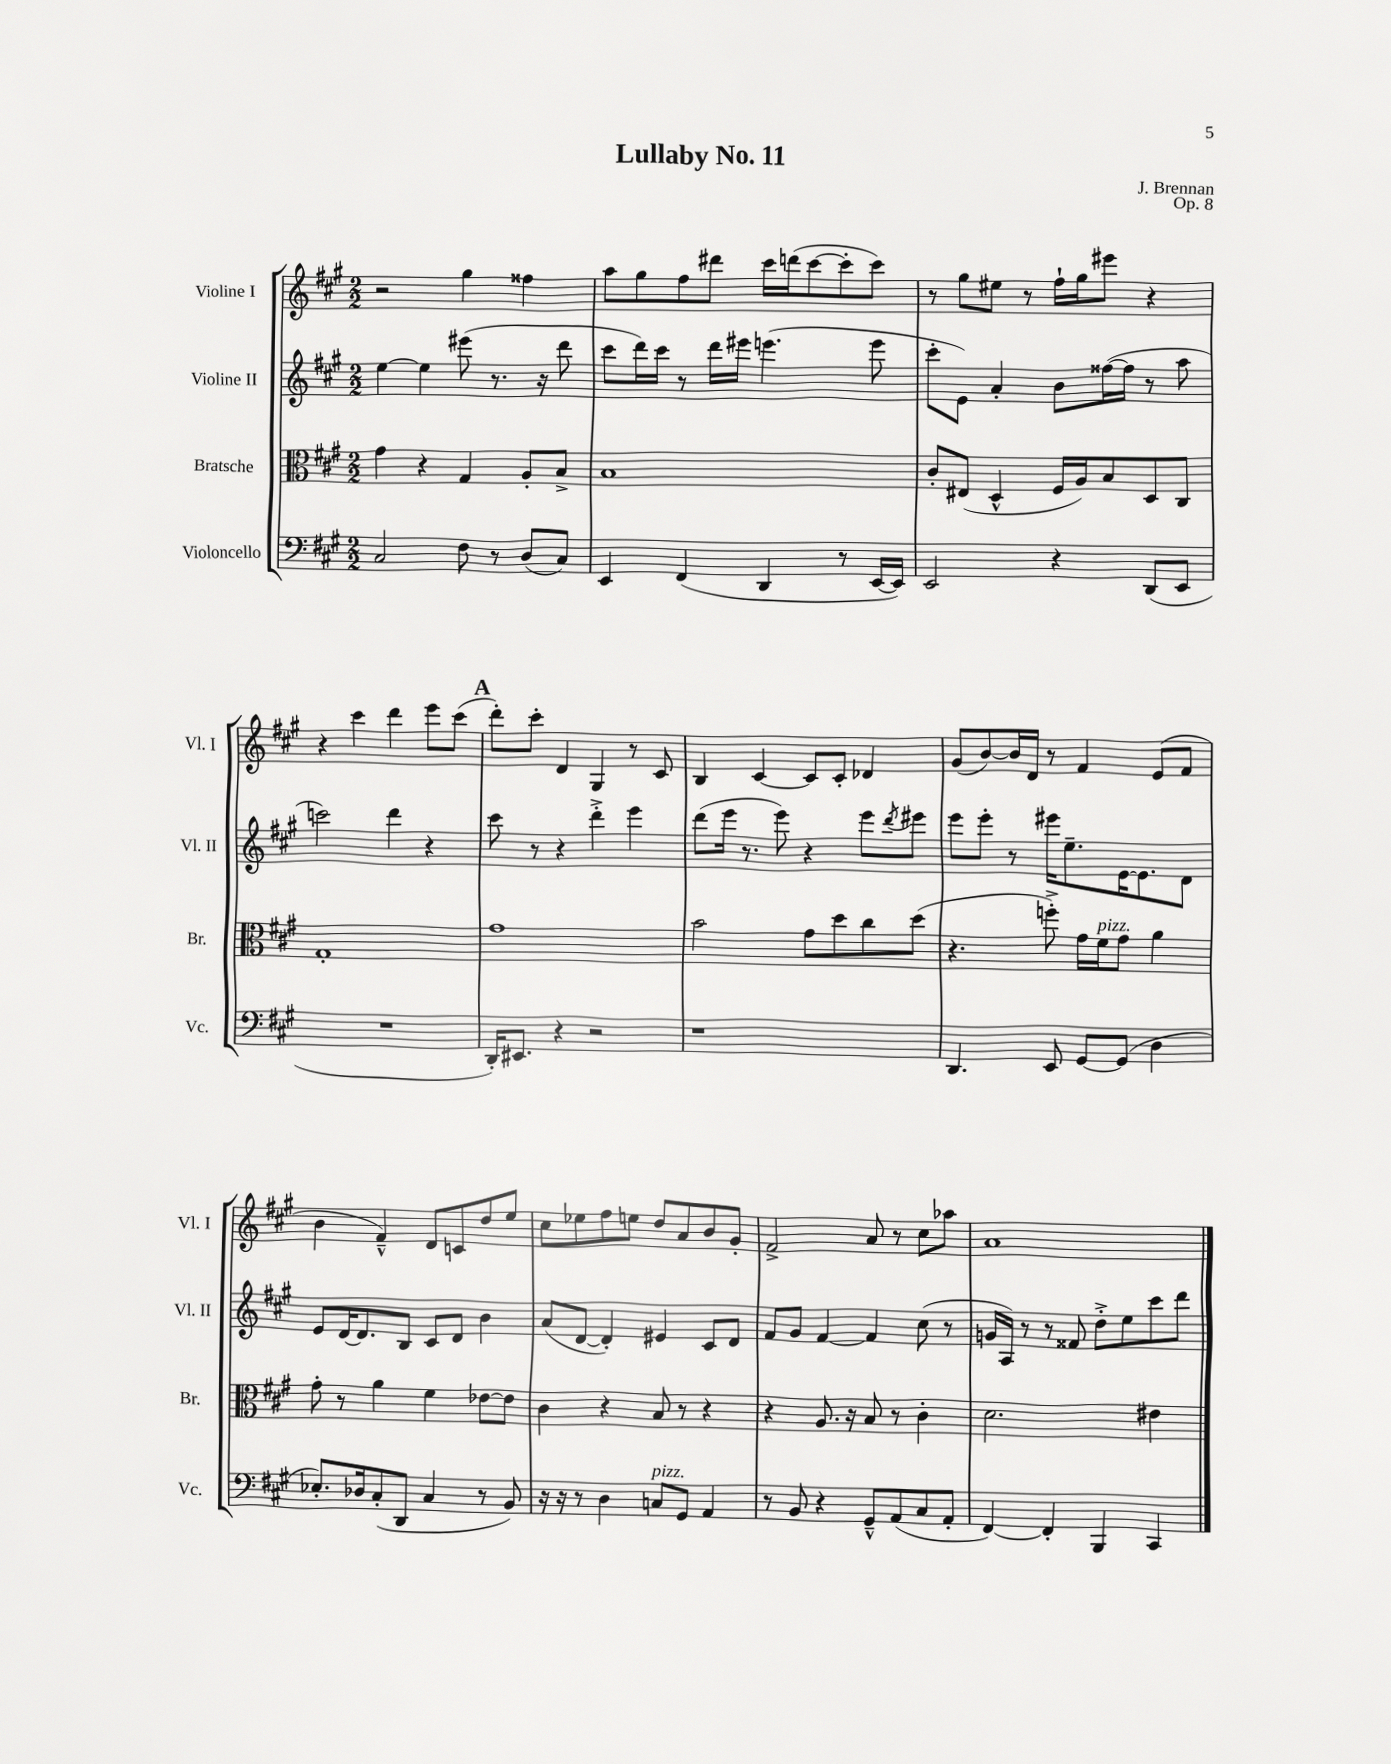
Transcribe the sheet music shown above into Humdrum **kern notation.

**kern	**kern	**kern	**kern
*part4	*part3	*part2	*part1
*staff4	*staff3	*staff2	*staff1
*I"Violoncello	*I"Bratsche	*I"Violine II	*I"Violine I
*I'Vc.	*I'Br.	*I'Vl. II	*I'Vl. I
*clefF4	*clefC3	*clefG2	*clefG2
*k[f#c#g#]	*k[f#c#g#]	*k[f#c#g#]	*k[f#c#g#]
*M2/2	*M2/2	*M2/2	*M2/2
=1	=1	=1	=1
2C#/	4g#\	[4ee\	2r
.	4r	4ee\]	.
8F#\	4G#/	(8eee#X\	4gg#\
8r	.	8.r	.
(8D/L	8A'/L	.	4ff##X\
.	.	16r	.
8C#/J)	8B^/J	8ddd\	.
=2	=2	=2	=2
4EE/	1B	8ccc#\L	8aa\L
.	.	16ddd\L)	8gg#\
.	.	16ccc#\JJ	.
(4FF#/	.	8r	8ff#\
.	.	16ddd\LL	8ddd#X\J
.	.	16eee#X\JJ	.
4DD/	.	(4.eeen\	16ccc#\LL
.	.	.	(16dddn\J
.	.	.	[8ccc#\
8r	.	.	8ccc#'\]
[16EE/LL	.	8eee\	8ccc#\J)
16EE/JJ])	.	.	.
=3	=3	=3	=3
2EE/	8c#'/L	8ccc#'\L	8r
.	(8E#X/J	8e\J)	8gg#\L
.	4D^^/	4a'/	8ee#X\J
.	.	.	8r
4r	16F#/LL	8b\L	16ff#`\LL
.	16A/J)	.	16gg#\J
.	8B/	([16ff##X\L	8eee#X\J
.	.	16ff##\JJ]	.
(8DD/L	8D/	8r	4r
8EE/J	8C#/J	8aa\	.
!!LO:LB:g=z
=4	=4	=4	=4
1r	1G#'	2cccn\)	4r
.	.	.	4ccc#\
.	.	4ddd\	4ddd\
.	.	4r	8eee\L
.	.	.	(8ccc#\J
!!LO:REH:place=s1:t=A
=5	=5	=5	=5
16DD'/KL)	1g#	8ccc#\	8ddd'\L)
8.EE#X/J	.	.	.
.	.	8r	8ccc#'\J
4r	.	4r	4d/
2r	.	4ddd'^\	4G#/
.	.	4eee\	8r
.	.	.	8c#/
=6	=6	=6	=6
1r	2b\	(8ddd\L	4B/
.	.	16eee\Jk	.
.	.	8.r	.
.	.	.	[4c#/
.	.	8eee\)	.
.	8g#\L	4r	8c#/L]
.	8dd\	.	8c#'/J
.	8cc#\	8eee\L	4d-X/
.	.	8qddd/	.
.	(8dd\J	8eee#X\J	.
=7	=7	=7	=7
4.DD/	4.r	8eee\L	(8g#/L
.	.	8eee'\J	[8b/)
.	.	8r	16b/L]
.	.	.	16d/JJ
8EE/	8ffn'^\)	16eee#X\KL	8r
.	.	8.ee~\	.
[8GG#/L	16g#\LL	.	4f#/
!	!LO:TX:a:i:t=pizz.	!	!
.	16f#\J	.	.
(8GG#/J]	8g#\J	[16e\K	.
.	.	8.e\]	.
4D\	4a\	.	(8e/L
.	.	8d\J	8f#/J
!!LO:LB:g=z
=8	=8	=8	=8
8.E-X'/L)	8g#'\	8e/L	4b\
.	8r	[16d/K	.
16D-X/k	.	8.d/]	.
(8C#'/	4a\	.	4f#~^^/)
8DD/J	.	8B/J	.
4C#/	4f#\	8c#/L	8d/L
.	.	8d/J	8cn/
8r	[8e-X\L	4b\	8dd/
8BB/)	8e-\J]	.	8ee/J
=9	=9	=9	=9
16r	4c#\	(8a/L	8cc#\L
16r	.	.	.
8r	.	[8d/J	8ee-X\
4D\	4r	4d'/])	8ff#\
.	.	.	8een\J
!LO:TX:a:i:t=pizz.	!	!	!
8Cn/L	8B/	4e#X/	8dd/L
8GG#/J	8r	.	8a/
4AA/	4r	8c#/L	8b/
.	.	8d/J	8g#'/J
=10	=10	=10	=10
8r	4r	8f#/L	2f#^/
8BB/	.	8g#/J	.
4r	8.A/	[4f#/	.
.	16r	.	.
8GG#~^^/L	8B/	4f#/]	8a/
(8AA/	8r	.	8r
8C#/	4c#'\	(8cc#\	8cc#\L
8AA'/J	.	8r	8aa-X\J
=11	=11	=11	=11
[4FF#/)	2.d\	16gn/LL	1a
.	.	16A/JJ)	.
.	.	8r	.
4FF#'/]	.	8r	.
.	.	8f##X/	.
4BBB/	.	8dd'^\L	.
.	.	8ee\	.
4CC#/	4e#X\	8ccc#\	.
.	.	8ddd\J	.
==	==	==	==
*-	*-	*-	*-
